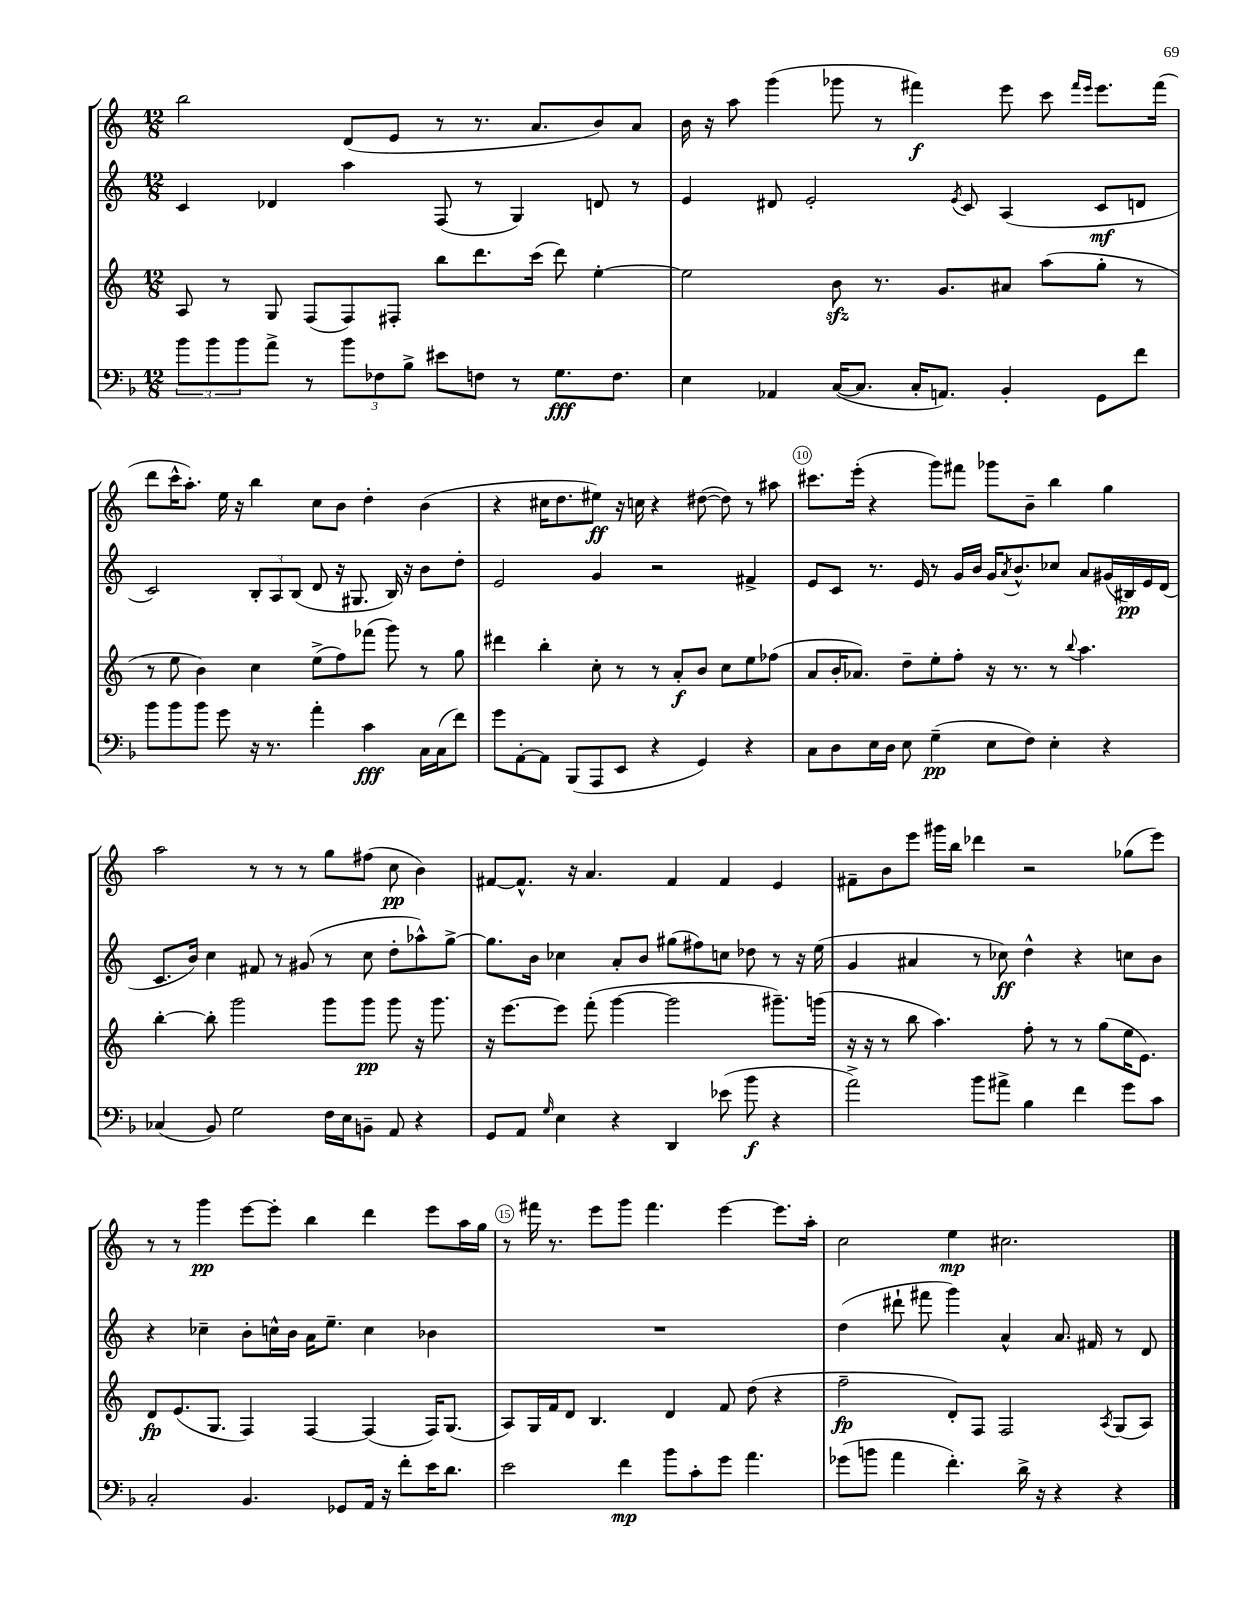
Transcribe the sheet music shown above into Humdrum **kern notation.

**kern	**kern	**kern	**kern
*staff4	*staff3	*staff2	*staff1
*clefF4	*clefG2	*clefG2	*clefG2
*k[b-]	*k[]	*k[]	*k[]
*M12/8	*M12/8	*M12/8	*M12/8
12b-	8A	4c	2bb
12b-	.	.	.
.	8r	.	.
12b-	.	.	.
8a^	8G	4d-	.
8r	(8F	.	.
12b-	8F)	4aa	(8d
12F-	.	.	.
.	8F#'	.	8e
12B-^	.	.	.
8e#	8bb	(8F	8r
8F	8.ddd	8r	8.r
8r	.	4G)	.
.	(16ccc	.	8.a
8.G	8ddd)	.	.
.	[4ee'	8d	8b)
8.F	.	.	.
.	.	8r	8a
=	=	=	=
4E	2ee]	4e	16b
.	.	.	16r
.	.	.	8aa
4AA-	.	8d#	(4ggg
.	.	2e'	.
([16C	8b	.	8ggg-
8.C]	.	.	.
.	8.r	.	8r
16C'	.	.	4fff#)
8.AA)	8.g	.	.
.	.	8qe	.
.	.	8c	.
4BB-'	8a#	(4A	8eee
.	(8aa	.	8ccc
.	.	.	16qqfff#
.	.	.	16qqeee
8GG	8gg'	8c	8.eee
8f	8r	8d	.
.	.	.	(16fff#
=	=	=	=
8b-	8r	2c)	8ddd
8b-	8ee	.	16ccc^^
.	.	.	8.aa')
8b-	4b)	.	.
8g	.	.	16ee
.	.	.	16r
16r	4cc	12B'	4bb
8.r	.	.	.
.	.	12A	.
.	.	(12B	.
4a'	(8ee^	8d	8cc
.	8ff)	16r	8b
.	.	8.G#	.
4c	(8fff-	.	4dd'
.	8ggg)	16B)	.
.	.	16r	.
16C	8r	8b	(4b
(16C	.	.	.
8f)	8gg	8dd'	.
=	=	=	=
8g	4ddd#	2e	4r
[8AA'	.	.	.
8AA]	4bb'	.	16cc#
.	.	.	8.dd
(8BBB-	.	.	.
8AAA	8cc'	4g	8ee#)
8EE	8r	.	16r
.	.	.	16cc
4r	8r	2r	4r
.	8a'	.	.
4GG)	8b	.	([8dd#
.	8cc	.	8dd#])
4r	8ee	4f#^	8r
.	(8ff-	.	8aa#
=	=	=	=
8C	8a	8e	8.ccc#
8D	16b'	8c	.
.	8.a-)	.	(16eee'
16E	.	8.r	4r
16D	.	.	.
8E	8dd~	.	.
.	.	16e	.
(4G~	8ee'	8r	8ggg)
.	8ff'	16g	8fff#
.	.	16b	.
8E	16r	16g	8ggg-
.	.	8qa	.
.	8.r	8.b^^	.
8F)	.	.	8b~
4E'	8r	8cc-	4bb
.	8qqbb	.	.
.	4.aa	8a	.
4r	.	(16g#	4gg
.	.	16B#)	.
.	.	16e	.
.	.	(16d	.
=	=	=	=
(4C-	[4bb'	8.c	2aa
.	.	16b)	.
8BB-)	8bb']	4cc	.
2G	2ggg	.	.
.	.	8f#	8r
.	.	8r	8r
.	.	(8g#	8r
16F	8ggg	8r	8gg
16E	.	.	.
8BB~	8ggg	8cc	(8ff#
8AA	8ggg	8dd'	8cc
4r	16r	8aa-^^)	4b)
.	8.ggg	.	.
.	.	[8gg^	.
=	=	=	=
8GG	16r	8.gg]	[8f#
.	[8.eee	.	.
8AA	.	.	8.f#^^]
.	.	16b	.
16qqG	.	.	.
4E	8eee]	4cc-	.
.	.	.	16r
.	(8fff'	.	4.a
4r	[4ggg	8a'	.
.	.	8b	.
4DD	2ggg]	(8gg#	4f#
.	.	8ff#)	.
(8e-	.	8cc	4f#
8b-	.	8dd-	.
4r	8.ggg#~)	8r	4e
.	.	16r	.
.	(16ggg	(16ee	.
=	=	=	=
2a^)	16r	4g	8f#~
.	16r	.	.
.	8r	.	8b
.	8bb	4a#	8eee
.	4.aa)	.	16ggg#
.	.	.	16bb
8b-	.	8r	4ddd-
8a#^	.	8cc-)	.
4B-	8ff'	4dd^^	2r
.	8r	.	.
4f	8r	4r	.
.	(8gg	.	.
8g	16ee	8cc	(8gg-
.	8.e)	.	.
8c	.	8b	8eee)
=	=	=	=
2C'	8d	4r	8r
.	(8.e	.	8r
.	.	4cc-~	4ggg
.	8.G	.	.
4.BB-	4F)	8b'	[8eee
.	.	16cc^^	8eee']
.	.	16b	.
.	[4F	16a	4bb
.	.	8.ee~	.
8GG-	.	.	.
16AA	(4F]	4cc	4ddd
16r	.	.	.
8f'	.	.	.
16e	16F)	4b-	8eee
8.d	(8.G	.	.
.	.	.	16aa
.	.	.	16gg
=	=	=	=
2e	8A)	1.r	8r
.	16G	.	16fff#
.	16f	.	8.r
.	8d	.	.
.	4.B	.	8eee
4f	.	.	8ggg
.	.	.	4.fff#
8b-	4d	.	.
8c'	.	.	.
8g	8f	.	[4eee
4.a	(8dd	.	.
.	4r	.	8.eee]
.	.	.	16aa'
=	=	=	=
(8g-	2ff~	(4dd	2cc
8b	.	.	.
4a	.	8ddd#`	.
.	.	8fff#	.
4.f')	8d')	4ggg)	4ee
.	8F	.	.
.	2F	4a^^	2.cc#
16d^	.	.	.
16r	.	.	.
4r	.	8.a	.
.	.	16f#	.
.	8qA	.	.
4r	(8G	8r	.
.	8A)	8d	.
==	==	==	==
*-	*-	*-	*-
